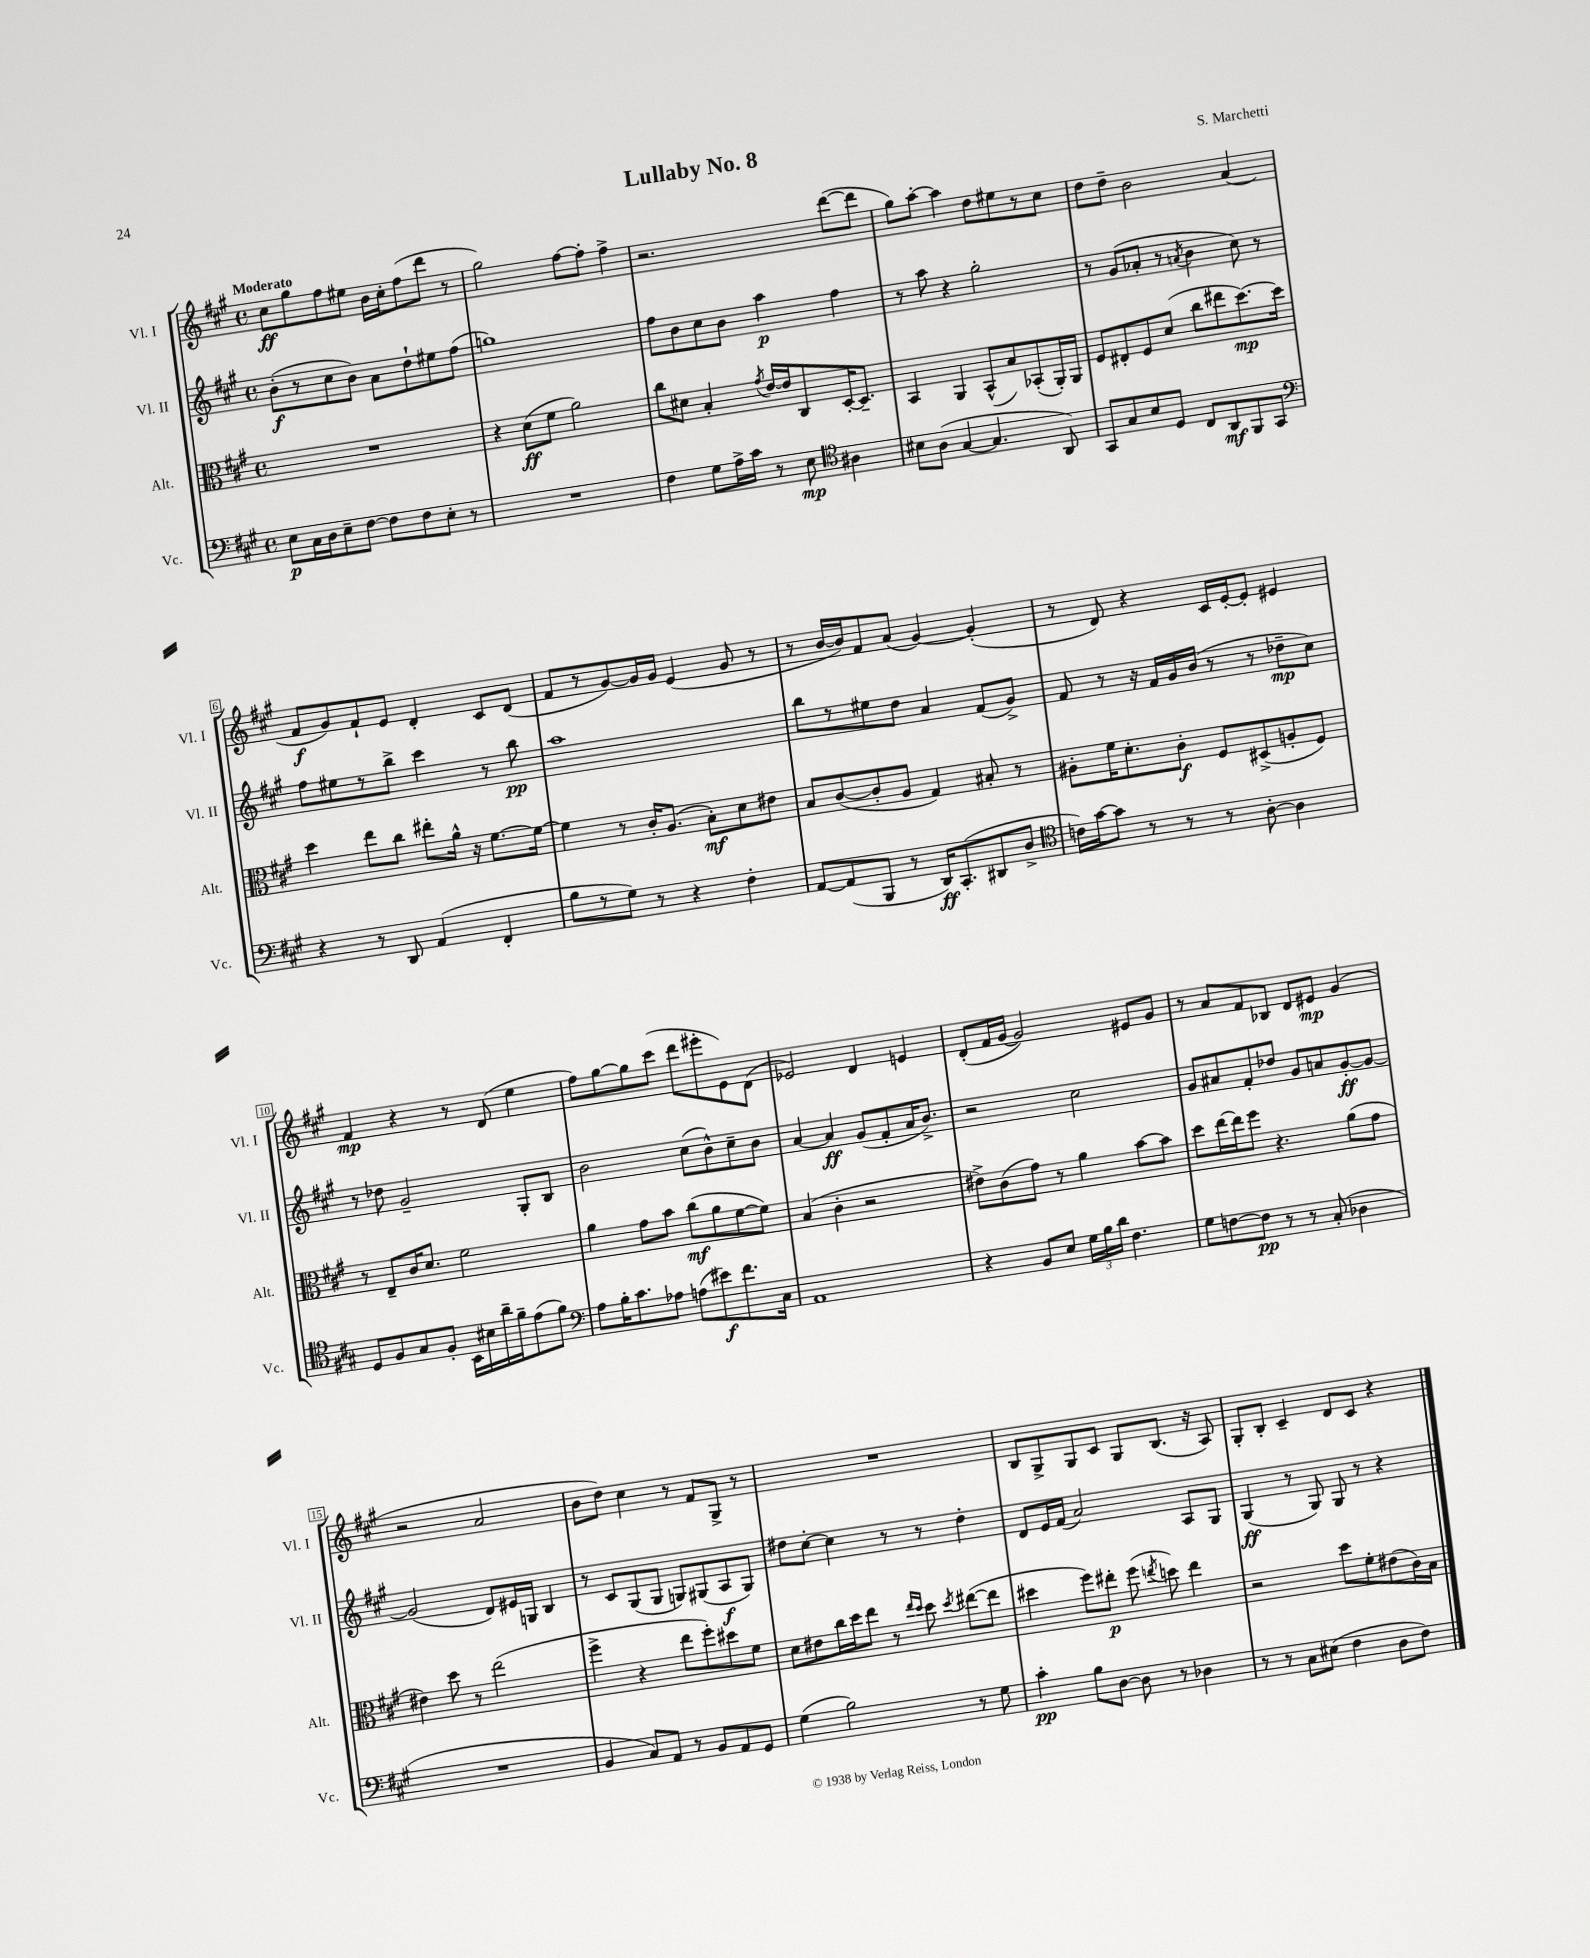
\header { title = "Lullaby No. 8" composer = "S. Marchetti" }
<<
\new StaffGroup <<
\new Staff = "s0" \with { instrumentName = "Vl. I" shortInstrumentName = "Vl. I" } {
    \clef treble \key a \major \defaultTimeSignature \time 4/4 \tempo "Moderato"
    \autoBeamOff cis''8[\ff gis''8 fis''8 eis''8] b'16[ cis''16-. fis''8( d'''8] r8 |
    gis''2) fis''8[~ fis''8]-. fis''4-> |
    r2. d'''8[~( d'''8] |
    gis''8[) a''8]~-. a''4 d''8[ eis''8 r8 cis''8] |
    d''8[ d''8]-- b'2 a'4( |
    fis'8[\f gis'8) fis'8-! e'8] d'4-. cis'8[ d'8]( |
    fis'8[ r8 gis'8~) gis'16 gis'16] e'4( gis'8 r8 |
    r8 b'16[~ b'16) fis'8 a'8]( gis'4~) gis'4-.( |
    r8 d'8) r4 cis'16[ e'16~-. e'8]-. eis'4 |
    fis'4\mp r4 r8 d'8( e''4 |
    fis''8[) gis''8~ gis''8 cis'''8]( d'''8[ eis'''8-. e'8) d'8]( |
    ees'2) d'4 e'4 |
    d'8[-.( fis'16 gis'16]~ gis'2) eis'8[ gis'8] |
    r8 a'8[ fis'8 bes8] d'8[ eis'8]\mp gis'4( |
    r2 a'2 |
    b'8[ d''8]) cis''4 r8 fis'8[ gis8]-> r8 |
    R1 |
    b8[ gis8-> gis8 cis'8] gis8[ b8.]( r16 a8) |
    gis8[-. b8]-. cis'4-- d'8[ cis'8] r4 \bar "|." |
}
\new Staff = "s1" \with { instrumentName = "Vl. II" shortInstrumentName = "Vl. II" } {
    \clef treble \key a \major \defaultTimeSignature \time 4/4
    \autoBeamOff b'8[-.\f( r8 cis''8 b'8]) a'8[ d''8-! eis''8 fis''8]( |
    g''1) |
    fis''8[ b'8 cis''8 b'8] a''4\p fis''4 |
    r8 a''8 r4 gis''2-. |
    r8 gis'8[( aes'8]-. r8 \acciaccatura { a'8 } b'4 cis''8) r8 |
    fis''8[ eis''8 r8 b''8]-> cis'''4 r8 b''8\pp |
    a''1 |
    b''8[ r8 eis''8 d''8] a'4 fis'8[( gis'8]->) |
    fis'8 r8 r16 fis'16[ gis'16 b'16]( r8 r8 des''8[--\mp cis''8]) |
    r8 des''8 gis'2-- gis8[-. b8] |
    b'2 cis''8[( b'8-^) cis''8-- b'8] |
    a'4~ a'4\ff gis'8[( fis'8-. a'16 b'8.]->) |
    r2 cis''2 |
    gis'8[ ais'8 fis'8-. des''8] gis'8[ a'8 gis'8~-.\ff gis'8]~ |
    gis'2( d'8[) eis'16 g16] b4 |
    r8 cis'8[ gis8( gis8] g8[) gis8( a8\f gis8]) |
    dis''8[ cis''8]~-. cis''4 r8 r8 dis''4-. |
    d'8[ e'16 fis'16]( a'2) a8[ gis8] |
    gis4\ff( r8 gis8) gis8 r8 r4 \bar "|." |
}
\new Staff = "s2" \with { instrumentName = "Alt." shortInstrumentName = "Alt." } {
    \clef alto \key a \major \defaultTimeSignature \time 4/4
    \autoBeamOff R1 |
    r4 d'8[\ff( fis'8] a'2) |
    cis''8[ dis'8] b4-. \acciaccatura { gis'8 } e'16[~ e'16 cis8 d16~-. d8.]-- |
    b,4 a,4 b,8[-^( b8) bes,8-.( a,16-.) a,16] |
    fis8[ eis8-. fis8 d'8]( cis''8[ eis''8 d''8.~\mp) d''16] |
    d''4 e''8[ cis''8] eis''8[-. a'16]-^ r16 fis'8.[~ fis'16]~ |
    fis'4 r8 cis'16[-. a8.]( b8[-.\mf) d'8 eis'8] |
    b8[ cis'8~( cis'8-. a8] gis4) bis8-. r8 |
    ais8[-. fis'16 d'8.-. cis'8]-.\f fis8[ dis8->( a8-. fis8]) |
    r8 e8[-- cis'16 d'8.] fis'2 |
    a'4 gis'8[ b'8] cis''8[\mf( a'8 fis'8~ fis'8]) |
    b4( cis'4-. r2 |
    eis'8[->) cis'8( gis'8]) r8 a'4 b'8[~ b'8] |
    d''8[ e''16~ e''16 fis''8] r4. a'8[( gis'8] |
    eis'4) d''8 r8 e''2( |
    fis''4-> r4 e''8[ fis''8-.) dis''8 fis'8] |
    d'8[ eis'8 cis''16 d''16 e''8] r8 \grace { e''16[ d''16] } d''8 \acciaccatura { d''8 } eis''8[~( eis''8] |
    dis''4 fis''8[) eis''8]-.\p fis''8( \acciaccatura { e''8 } d''8) e''4 |
    r2 d''8[ fis'8-. eis'8( cis'16) b16] \bar "|." |
}
\new Staff = "s3" \with { instrumentName = "Vc." shortInstrumentName = "Vc." } {
    \clef bass \key a \major \defaultTimeSignature \time 4/4
    \autoBeamOff e8[\p cis16 d16 e8-- fis8]~ fis8[ fis8 e8]-. r8 |
    R1 |
    fis4 gis8[ a16-> cis'16] r8 e8\mp \clef tenor ais4 |
    bis8[ a8]( gis4~ gis4. a,8) |
    gis,8[ gis8 b8 d8] cis8[ a,8\mf fis,8 gis,8] |
    \clef bass r4 r8 d,8 a,4( fis,4-. |
    b8[ r8 gis8]) r8 r4 fis4-. |
    a,8[~ a,8( b,,8] r8 d,16[\ff) cis,8.-.( dis,8 d8]-> |
    \clef tenor c'16[) gis'16~ gis'8] r8 r8 r8 a8~-. a4 |
    d8[ fis8 gis8 fis8]-. b,16[ bis16 a'16-- fis'16-- e'8( fis'8]) |
    \clef bass a8[ b16-. cis'8. aes8] a8[( eis'8\f) fis'8. cis16] |
    a,1 |
    r4 b,8[ e8] \tuplet 3/2 { gis16[ b16 d'16] } fis4. |
    gis8[ f8~ f8]\pp r8 r8 cis8-.( des4 |
    R1 |
    b,4 cis8[) a,8] r8 b,8[ a,8 gis,8] |
    gis4( b2) r8 gis8 |
    cis'4-.\pp b8[ d8]~ d8 r8 des4 |
    r8 r8 cis8[ eis8]( fis4 d8[ fis8]) \bar "|." |
}
>>
>>
\layout { \context { \Score \override BarNumber.stencil = #(make-stencil-boxer 0.1 0.3 ly:text-interface::print) } }
